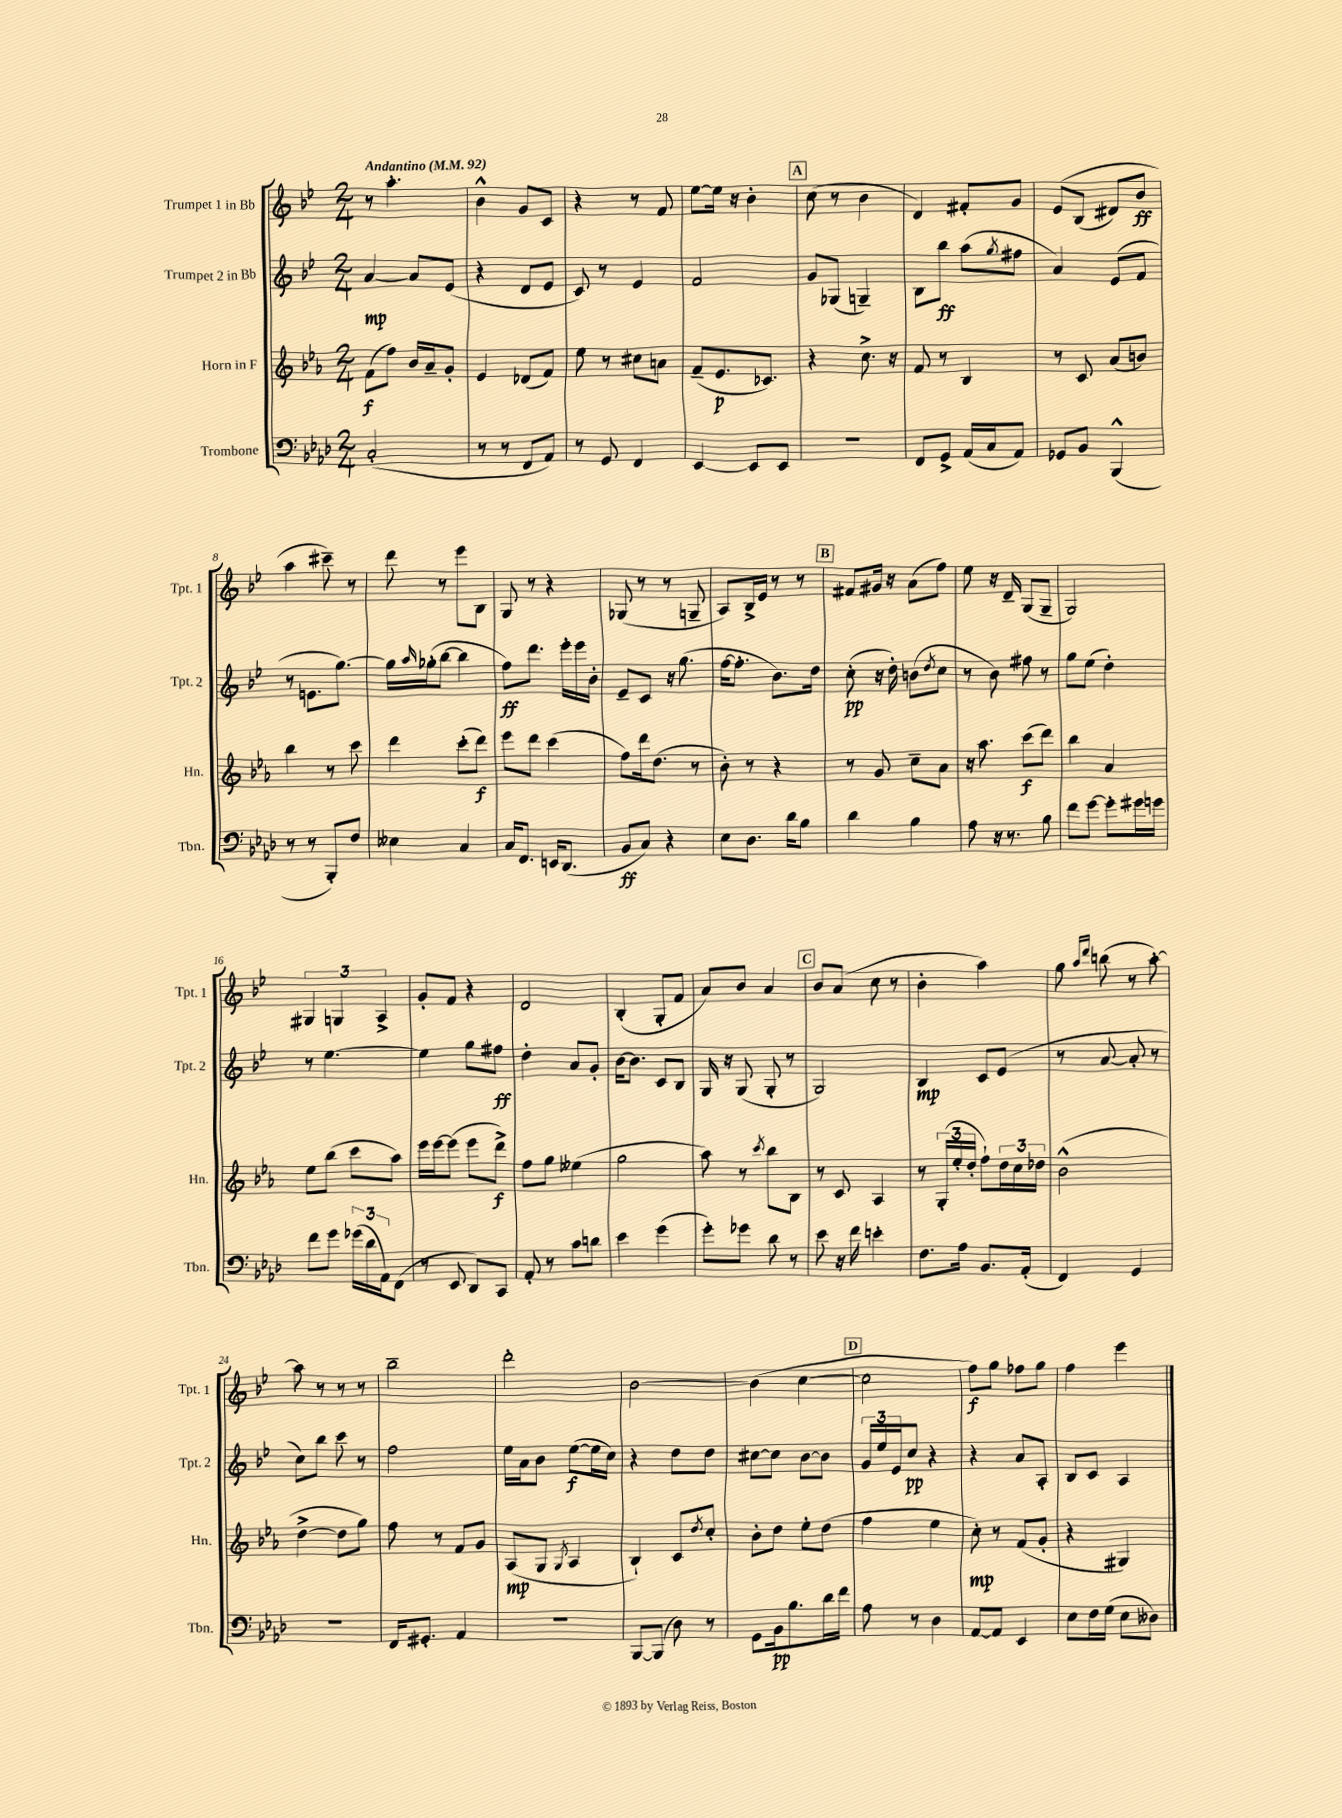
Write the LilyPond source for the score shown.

<<
\new StaffGroup <<
\new Staff = "s0" \with { instrumentName = "Trumpet 1 in Bb" shortInstrumentName = "Tpt. 1" } {
    \clef treble \key bes \major \numericTimeSignature \time 2/4 \tempo "Andantino" 4 = 92
    r8 a''4.-. |
    bes'4-^ g'8 c'8 |
    r4 r8 f'8 |
    ees''8~ ees''16 r16 bes'4-. |
    \mark \markup { \box "A" } c''8( r8 bes'4 |
    d'4) fis'8-. g'8 |
    ees'8\( bes8( dis'8) bes'8\ff |
    a''4 cis'''8--\) r8 |
    d'''8 r8 ees'''8 bes8 |
    g8 r8 r4 |
    ges8( r8 r8 g8-- |
    a8) bes16-> ees'16 r8 r8 |
    \mark \markup { \box "B" } fis'8 gis'16 r16 a'8( f''8) |
    ees''8 r16 d'16-- g8( g8-- |
    g2) |
    \tuplet 3/2 { gis4 g4 a4-> } |
    g'8-. f'8 r4 |
    d'2 |
    bes4-.( g8-. f'8 |
    a'8) bes'8 a'4 |
    \mark \markup { \box "C" } bes'8 a'8( c''8 r8 |
    bes'4-. a''4) |
    g''8 \grace { a''16 d'''16 } b''8( r8 a''8~-.) |
    a''8 r8 r8 r8 |
    bes''2-- |
    d'''2-. |
    bes'2~ |
    bes'4( c''4~ |
    \mark \markup { \box "D" } c''2 |
    f''8\f) g''8 fes''8 g''8 |
    f''4 ees'''4 \bar "|." |
}
\new Staff = "s1" \with { instrumentName = "Trumpet 2 in Bb" shortInstrumentName = "Tpt. 2" } {
    \clef treble \key bes \major \numericTimeSignature \time 2/4
    a'4~\mp a'8 ees'8( |
    r4 d'8 ees'8 |
    c'8) r8 ees'4 |
    f'2 |
    \mark \markup { \box "A" } g'8 ges8( g4--) |
    bes8 bes''8\ff a''8( \acciaccatura { g''8 } fis''8 |
    a'4) ees'8( f'8 |
    r8 e'8. g''8.~) |
    g''16 \grace { a''16 } ges''16-.( bes''8~ bes''4 |
    f''8\ff) d'''8. ees'''16-. ees'''16 bes'16-. |
    ees'8-- c'8 r16 g''8.( |
    f''16~ f''8.-. bes'8.) d''16 |
    \mark \markup { \box "B" } c''8-.\pp( r16 d''16-.) b'8( \acciaccatura { d''8 } c''8 |
    r8 bes'8) fis''8 r8 |
    g''8 ees''8( d''4-.) |
    r8 ees''4.~ |
    ees''4 g''8 fis''8\ff |
    d''4-. a'8 g'8-. |
    bes'16~ bes'8. c'8 bes8 |
    g16 r16 g8( g8-. r8 |
    \mark \markup { \box "C" } g2) |
    bes4\mp c'8 ees'8( |
    r8 a'8~ a'8-. r8 |
    c''8) bes''8 c'''8 r8 |
    f''2 |
    ees''16 a'16 bes'8 ees''8~\f( ees''16 c''16) |
    r4 d''8 d''8 |
    cis''8~ cis''8 bes'8~ bes'8 |
    \mark \markup { \box "D" } \tuplet 3/2 { g'16 ees''16 ees'16 } c''8\pp r4 |
    r4 a'8 a8-. |
    bes8 c'8 a4 \bar "|." |
}
\new Staff = "s2" \with { instrumentName = "Horn in F" shortInstrumentName = "Hn." } {
    \clef treble \key ees \major \numericTimeSignature \time 2/4
    f'8\f( f''8) bes'16 aes'16-- g'8-. |
    ees'4 des'8( f'8) |
    ees''8 r8 cis''8 a'8 |
    f'8--( ees'8.\p ces'8.) |
    \mark \markup { \box "A" } r4 c''8.-> r16 |
    f'8 r8 bes4 |
    r8 c'8 aes'8( b'8) |
    bes''4 r8 c'''8 |
    d'''4 c'''8-.( d'''8\f) |
    ees'''8 d'''8 c'''4( |
    f''8) d'''16 d''8.( r8 |
    bes'8-.) r8 r4 |
    \mark \markup { \box "B" } r8 g'8 c''8-- aes'8 |
    r16 aes''8. c'''8\f( d'''8) |
    bes''4 aes'4 |
    ees''8 bes''8( c'''8 aes''8) |
    ees'''16 ees'''16~ ees'''8( ees'''8 d'''8->\f) |
    f''8 g''8 eeses''4( |
    g''2 |
    aes''8) r8 \acciaccatura { c'''8 } bes''8 bes8 |
    \mark \markup { \box "C" } r8 c'8 aes4 |
    r8 \tuplet 3/2 { g16-.( ees''16-. d''16-. } f''8-!) \tuplet 3/2 { d''16 c''16 des''16 } |
    bes'2-^( |
    d''4~-> d''8 g''8) |
    f''8 r8 f'8 g'8 |
    aes8\mp( g8 \acciaccatura { g8 } aes4 |
    bes4-!) c'8 \acciaccatura { d''8 } c''8-. |
    bes'8-. d''8 ees''8-. d''8( |
    \mark \markup { \box "D" } f''4 ees''4 |
    c''8-.\mp) r8 f'8( g'8-. |
    r4 gis4) \bar "|." |
}
\new Staff = "s3" \with { instrumentName = "Trombone" shortInstrumentName = "Tbn." } {
    \clef bass \key aes \major \numericTimeSignature \time 2/4
    c2-.( |
    r8 r8 f,8 aes,8) |
    r8 g,8 f,4 |
    ees,4~ ees,8 ees,8 |
    \mark \markup { \box "A" } R2 |
    f,8 g,8-> aes,16( c16 aes,8) |
    ges,8 bes,8 bes,,4-^( |
    r8 r8 bes,,8-.) f8 |
    eeses4 c4 |
    c16 f,8. e,16 des,8.( |
    bes,8\ff c8) r4 |
    ees8 des8. des'16 bes8 |
    \mark \markup { \box "B" } des'4 bes4 |
    aes8 r16 r8. bes8 |
    f'8 g'8~ g'8-. gis'16 g'16 |
    f'8 g'8 \tuplet 3/2 { ges'16( des'16 aes,16) } f,8( |
    r8 ees,8 des,8) c,8 |
    aes,8-. r8 c'8 d'8 |
    ees'4 g'4( |
    g'8-.) ges'8 des'8 r8 |
    \mark \markup { \box "C" } ees'8 r16 f'16 e'4-. |
    f8. aes16 bes,8. aes,16-.( |
    f,4) g,4 |
    r2 |
    f,16 gis,8.-. aes,4 |
    R2 |
    bes,,8~ bes,,8( des8) r8 |
    g,8 bes,16\pp bes8. des'16 f'16 |
    \mark \markup { \box "D" } aes8 r8 des4 |
    aes,8~ aes,8 ees,4 |
    ees8 f16 g16( ees8 deses8) \bar "|." |
}
>>
>>
